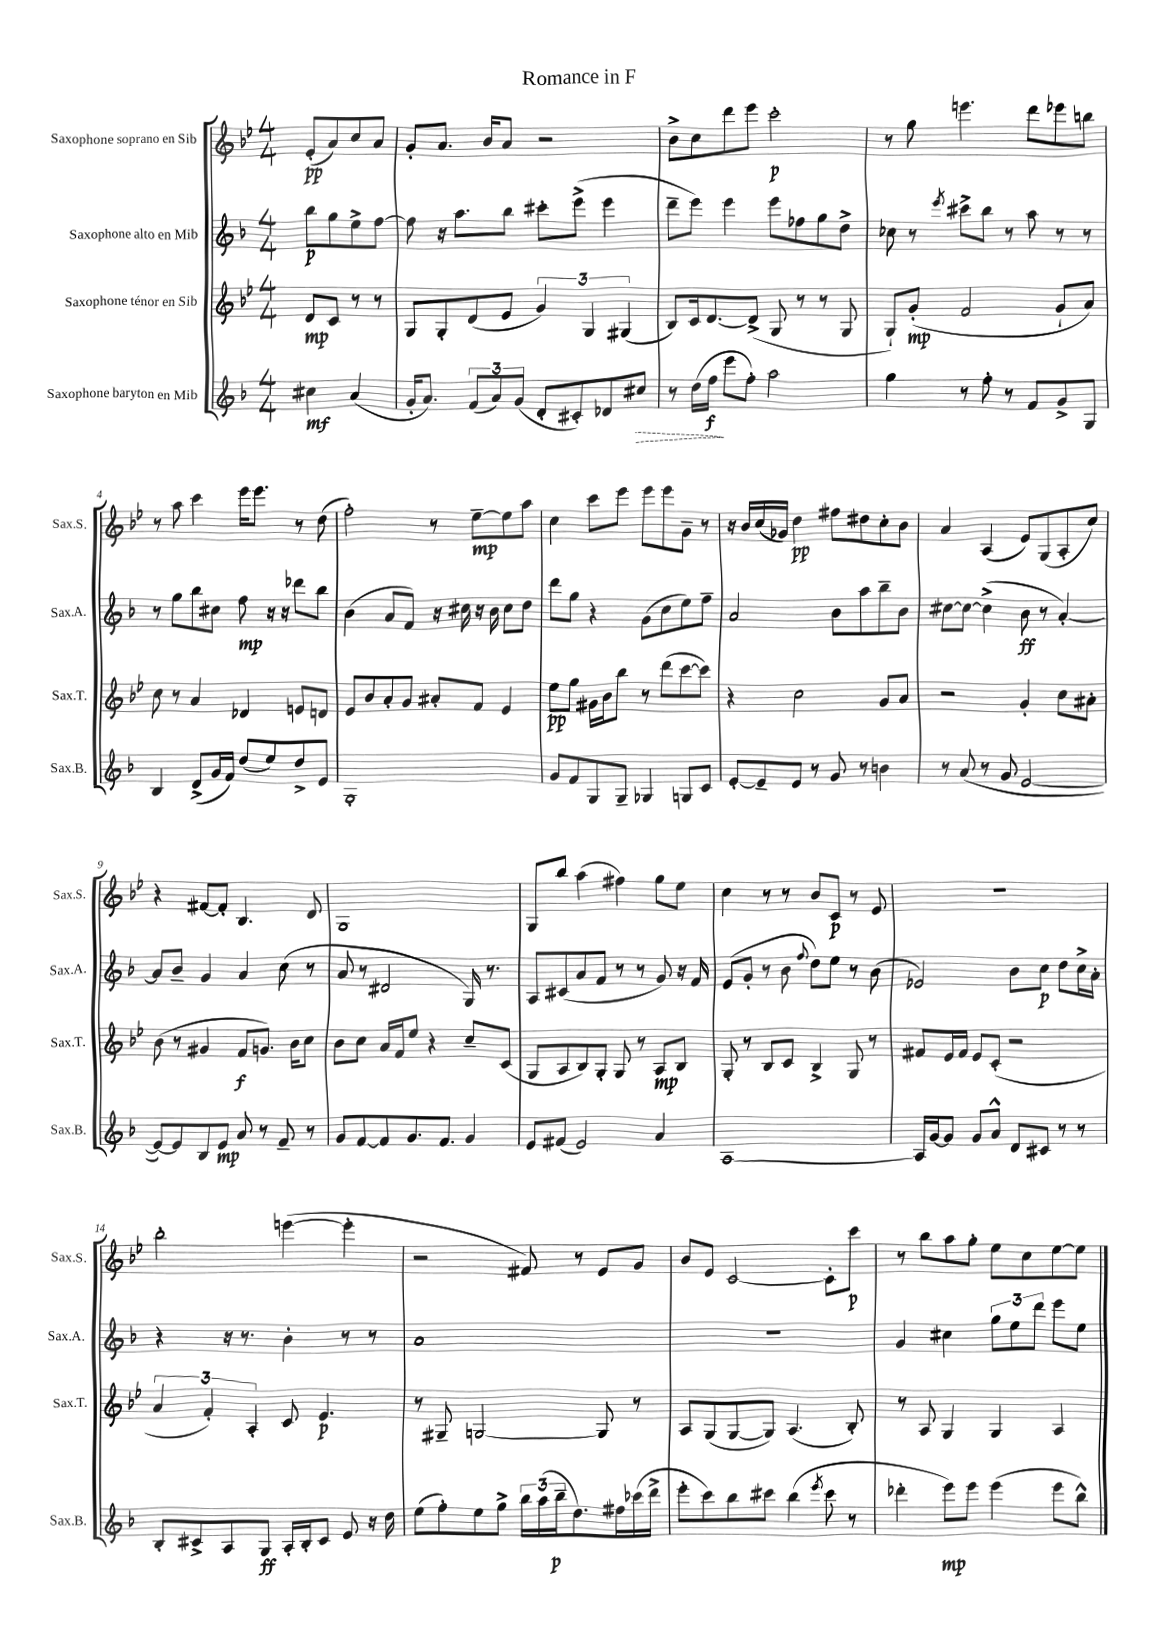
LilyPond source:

\header { title = "Romance in F" }
<<
\new StaffGroup <<
\new Staff = "s0" \with { instrumentName = "Saxophone soprano en Sib" shortInstrumentName = "Sax.S." } {
    \clef treble \key bes \major \numericTimeSignature \time 4/4 \partial 2
    ees'8-.\pp( a'8) c''8 a'8 |
    g'8-. a'8. bes'16 a'8 r2 |
    bes'8-> c''8 d'''8 ees'''8 c'''2-.\p |
    r8 g''8 e'''4. d'''8 ees'''8 b''8 |
    r8 a''8 c'''4 ees'''16 ees'''8. r8 d''8( |
    f''2-.) r8 ees''8~--\mp ees''8 a''8 |
    c''4 c'''8 ees'''8 ees'''8 ees'''8 g'8-- r8 |
    r16 bes'16 c''16( ges'16) d''4\pp fis''8 dis''8 c''8-. bes'8 |
    a'4 a4( ees'8) g8( a8-. c''8) |
    r4 fis'8~ fis'8-. bes4. d'8 |
    g1 |
    g8 bes''8 a''4( fis''4) g''8 ees''8 |
    c''4 r8 r8 bes'8 c'8\p r8 ees'8 |
    r1 |
    bes''2-. e'''4~( e'''4-. |
    r2 fis'8) r8 ees'8 g'8 |
    bes'8 ees'8 c'2~ c'8-. c'''8\p |
    r8 bes''8 a''8 g''8-. ees''8 c''8 ees''8~ ees''8 \bar "|." |
}
\new Staff = "s1" \with { instrumentName = "Saxophone alto en Mib" shortInstrumentName = "Sax.A." } {
    \clef treble \key f \major \numericTimeSignature \time 4/4 \partial 2
    bes''8\p g''8 e''8-> f''8~ |
    f''8 r16 a''8. bes''8 cis'''8-. e'''8->( e'''4 |
    d'''8-- e'''8) e'''4 e'''8 fes''8 g''8 d''8-> |
    ces''8 r8 \acciaccatura { e'''8 } cis'''8-> bes''8 r8 a''8 r8 r8 |
    r8 g''8 bes''8 cis''8 f''8\mp r16 r16 des'''8 bes''8 |
    bes'4( a'8 f'8) r16 cis''16 r16 bes'16 cis''8 d''8 |
    d'''8 g''8 r4 g'8( c''8 e''8) f''8-- |
    a'2 bes'8 a''8 bes''8-- bes'8 |
    cis''8~ cis''8~ cis''4->( bes'8\ff r8 a'4~-.) |
    a'8 bes'8-- g'4 a'4 c''8( r8 |
    a'8 r8 dis'2 g16) r8. |
    a8 cis'8( a'8 f'8 r8 r8 g'8) r16 f'16 |
    e'8( g'8-. r8 bes'8 \appoggiatura { f''8 } d''8) e''8 r8 bes'8( |
    ees'2) bes'8 c''8\p d''8 c''16-> a'16-. |
    r4 r16 r8. bes'4-. r8 r8 |
    a'1 |
    R1 |
    g'4 cis''4 \tuplet 3/2 { g''8 e''8 d'''8 } e'''8 e''8 \bar "|." |
}
\new Staff = "s2" \with { instrumentName = "Saxophone ténor en Sib" shortInstrumentName = "Sax.T." } {
    \clef treble \key bes \major \numericTimeSignature \time 4/4 \partial 2
    d'8\mp c'8 r8 r8 |
    g8 g8-. d'8( ees'8 \tuplet 3/2 { g'4) g4 gis4( } |
    bes8) c'16 d'8.~ d'8->( g8 r8 r8 g8 |
    g8-!) g'8-.\mp( f'2 g'8-! a'8) |
    c''8 r8 a'4 des'4 e'8 d'8 |
    ees'8 bes'8 a'8-. g'8 ais'8-. f'8 ees'4 |
    ees''8\pp g''8 gis'16 bes'16 bes''8 r8 d'''8( c'''8~ c'''8) |
    r4 c''2 g'8 a'8 |
    r2 g'4-. c''8 ais'8-. |
    bes'8( r8 gis'4 f'8\f g'8.) bes'16 c''8 |
    bes'8 c''8 a'16 f'16 ees''8 r4 c''8-- c'8( |
    g8 a8 bes8) g8-. g8 r8 a8\mp bes8 |
    g8-. r8 bes8 c'8 bes4-> g8 r8 |
    fis'8 ees'16 fis'16 ees'8 c'8-.( r2 |
    \tuplet 3/2 { a'4 f'4-.) a4-. } c'8 ees'4.\p |
    r8 gis8-- g2~ g8 r8 |
    a8 g8( g8~ g8) a4.( bes8-.) |
    r8 a8 g4 g4 a4 \bar "|." |
}
\new Staff = "s3" \with { instrumentName = "Saxophone baryton en Mib" shortInstrumentName = "Sax.B." } {
    \clef treble \key f \major \numericTimeSignature \time 4/4 \partial 2
    cis''4\mf a'4( |
    g'16-. a'8.) \tuplet 3/2 { f'8( a'8) g'8( } d'8-. cis'8-.) des'8 \once \override Hairpin.style = #'dashed-line cis''8\> |
    r8 d''16( f''16\f\! e'''8 f''8-.) a''2 |
    g''4 r8 f''8-. r8 f'8 g'8-> g8 |
    bes4 d'8->( g'16 f'16) d''8( e''8) d''8-> e'8 |
    g1-. |
    g'8 f'8 g8 g8-- ges4 g8 c'8 |
    e'8~-. e'8-- e'8 r8 g'8 r8 b'4 |
    r8 a'8( r8 g'8 e'2~ |
    e'8~) e'8 bes8 e'8\mp a'8 r8 f'8-- r8 |
    g'8 f'8~ f'8 g'8. f'8. g'4 |
    e'8 fis'8( e'2) a'4 |
    a1~ |
    a16 g'16~ g'8 g'8 a'8-^ d'8 cis'8 r8 r8 |
    bes8-. cis'8-> a8 g8\ff a16-. bes16-. cis'8 e'8 r16 d''16 |
    e''8( f''8-.) e''8 g''8-> \tuplet 3/2 { bes''16 a''16( bes''16--\p } d''8.) fis''16 ces'''16( d'''16-> |
    e'''8-. c'''8) bes''8 cis'''8 bes''4( \acciaccatura { e'''8 } cis'''8 r8 |
    des'''4-. e'''8\mp) e'''8 e'''4( e'''8 bes''8-^) \bar "|." |
}
>>
>>
